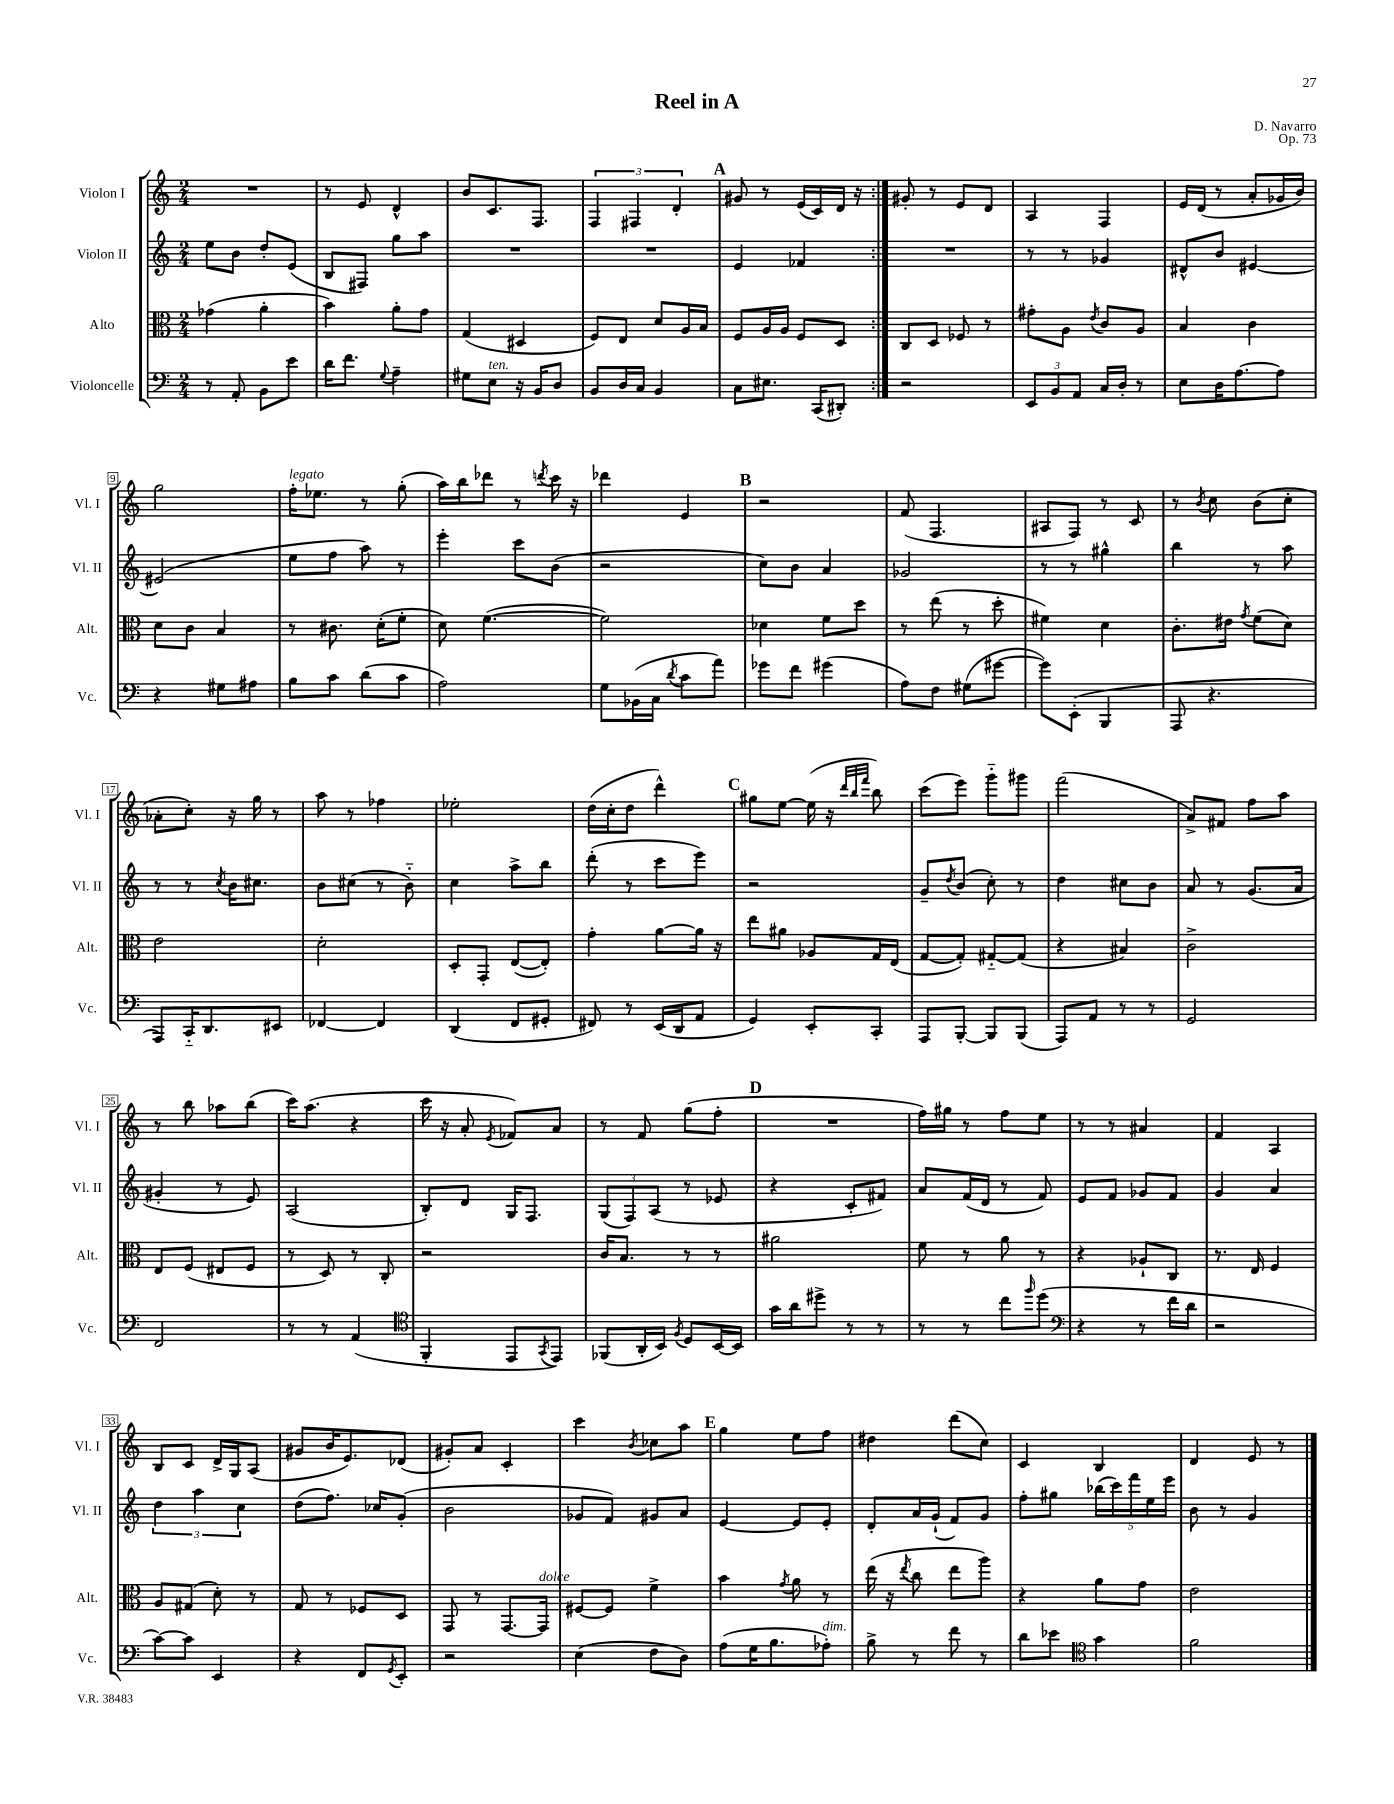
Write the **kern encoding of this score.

**kern	**kern	**kern	**kern
*staff4	*staff3	*staff2	*staff1
*clefF4	*clefC3	*clefG2	*clefG2
*k[]	*k[]	*k[]	*k[]
*M2/4	*M2/4	*M2/4	*M2/4
8r	(4g-\	8ee\L	2r
8AA'/	.	8b\J	.
8BB\L	4a'\	8dd'/L	.
8e\J	.	(8e/J	.
=	=	=	=
16d\LK	4b\)	8B/L	8r
8.f\J	.	.	.
.	.	8F#/J)	8e/
8qqG/	.	.	.
4A~\	8a'\L	8gg\L	4d^^/
.	8g\J	8aa\J	.
=	=	=	=
8G#\L	(4G/	2r	8b/L
8E\J	.	.	8.c/
16r	4D#/	.	.
16BB/LK	.	.	8.F/J
8D/J	.	.	.
=	=	=	=
8BB/L	8F/L)	2r	6F/
16D/L	8E/J	.	.
.	.	.	6F#/
16C/JJ	.	.	.
4BB/	8d/L	.	.
.	.	.	6d'/
.	16A/L	.	.
.	16B/JJ	.	.
=	=	=	=
8C\L	8F/L	4e/	8g#/
8.E#\J	16A/L	.	8r
.	16A/JJ	.	.
.	8F/L	4f-/	(16e/LL
(16CC/LK	.	.	16c/)
8DD#'/J)	8D/J	.	16d/JJ
.	.	.	16r
=:|!	=:|!	=:|!	=:|!
2r	8C/L	2r	8g#'/
.	8D/J	.	8r
.	8F-/	.	8e/L
.	8r	.	8d/J
=	=	=	=
12EE/L	8g#'\L	8r	4A/
12BB/	.	.	.
.	8A\J	8r	.
12AA/J	.	.	.
.	8qe/	.	.
16C/LL	8c/L	4g-/	4F/
16D'/JJ	.	.	.
8r	8A/J	.	.
=	=	=	=
8E\L	4B/	8d#^^/L	16e/LL
.	.	.	(16d/JJ
16D\K	.	8b/J	8r
[8.A\	.	.	.
.	4c\	[4e#/	8a'/L
8A\]J	.	.	16g-/L
.	.	.	16b/JJ)
=	=	=	=
4r	8d\L	(2e#/]	2gg\
.	8c\J	.	.
8G#\L	4B/	.	.
8A#\J	.	.	.
=	=	=	=
8B\L	8r	8ee\L	16ff'\LK
.	.	.	8.ee-\J
8c\J	8.c#\	8ff\J	.
(8d\L	.	8aa\)	8r
.	(16d'\LK	.	.
8c\J	8f'\J	8r	(8gg'\
=	=	=	=
2A\)	8d\)	4eee'\	16aa\LL)
.	.	.	16bb\J
.	([4.f\	.	8ddd-\J
.	.	8ccc\L	8r
.	.	.	8qddd/
.	.	(8b\J	16ccc\
.	.	.	16r
=	=	=	=
8G\L	2f\])	2r	4ddd-\
(16BB-\L	.	.	.
16C\JJ	.	.	.
8qd/	.	.	.
8c\L	.	.	4e/
8a\J)	.	.	.
=	=	=	=
8g-\L	4d-\	8cc\L)	2r
8f\J	.	8b\J	.
(4g#\	8f\L	4a/	.
.	8dd\J	.	.
=	=	=	=
8A\L)	8r	2g-/	(8f/
8F\J	(8ee\	.	4.F/
(8G#\L	8r	.	.
[8g#\J	8dd'\	.	.
=	=	=	=
8g#\]L)	4f#\)	8r	8A#/L
(8EE'\J	.	8r	8F/J)
4BBB/	4d\	4gg#^^\	8r
.	.	.	8c/
=	=	=	=
8AAA/	8.c'\L	4bb\	8r
.	.	.	8qb/
4.r	.	.	8cc\
.	16e#\Jk	.	.
.	8qg/	.	.
.	(8f\L	8r	(8b\L
.	8d\J)	8aa\	8cc'\J
=	=	=	=
8AAA/L)	2e\	8r	8a-'\L
16CC'~/K	.	8r	8cc'\J)
8.DD/	.	.	.
.	.	8qcc/	.
.	.	16b\LK	16r
.	.	8.cc#\J	16gg\
8EE#/J	.	.	8r
=	=	=	=
[4FF-/	2d'\	8b\L	8aa\
.	.	(8cc#\J	8r
4FF-/]	.	8r	4ff-\
.	.	8b'~\)	.
=	=	=	=
(4DD/	8D'/L	4cc\	2ee-'\
.	8GG'/J	.	.
8FF/L	([8E/L	8aa^\L	.
8GG#'/J	8E'/]J)	8bb\J	.
=	=	=	=
8FF#/)	4g'\	(8ddd'\	(16dd\LL
.	.	.	16cc'\J
8r	.	8r	8dd\J
(16EE/LL	[8a\L	8ccc\L	4ddd^^\)
16DD/J	.	.	.
8AA/J	16a\]Jk	8eee\J)	.
.	16r	.	.
=	=	=	=
4GG/)	8ee\L	2r	8gg#\L
.	8a#\J	.	[8ee\J
8EE'/L	8A-/L	.	(16ee\]
.	.	.	16r
.	.	.	32qqddd/LLL
.	.	.	32qqbb/
.	.	.	32qqfff/JJJ
8CC'/J	16G/L	.	8bb\)
.	(16E/JJ	.	.
=	=	=	=
8AAA/L	[8G/L	8g~/L	(8ccc\L
.	.	8qdd/	.
[8BBB'/J	8G'/]J)	(8b/J	8eee\J)
8BBB/]L	[8G#'~/L	8cc'\)	8ggg'~\L
(8BBB/J	(8G#/]J	8r	8ggg#\J
=	=	=	=
8AAA/L)	4r	4dd\	(2fff\
8AA/J	.	.	.
8r	4B#/)	8cc#\L	.
8r	.	8b\J	.
=	=	=	=
2GG/	2c^\	8a/	8a^/L)
.	.	8r	8f#/J
.	.	(8.g/L	8ff\L
.	.	.	8aa\J
.	.	16a/Jk	.
=	=	=	=
2FF/	8E/L	4g#'/	8r
.	(8F/J	.	8bb\
.	8E#/L	8r	8aa-\L
.	8F/J	8e/)	(8bb\J
=	=	=	=
8r	8r	(2A/	16ccc\LK)
.	.	.	(8.aa\J
8r	8D/)	.	.
(4AA/	8r	.	4r
.	8C'/	.	.
=	=	=	=
*clefC4	*	*	*
4FF'/	2r	8B'/L)	16ccc\
.	.	.	16r
.	.	8d/J	8a'/
.	.	.	8qe/
8EE/L	.	16G/LK	8f-/L)
.	.	8.F/J	.
8qGG/	.	.	.
8EE/J)	.	.	8a/J
=	=	=	=
(8FF-/L	16c/LK	(12G/L	8r
.	8.B/J	.	.
.	.	12F/)	.
16AA'/L	.	.	8f/
.	.	(12A/J	.
16BB/JJ)	.	.	.
8qF/	.	.	.
8D/L	8r	8r	(8gg\L
[16BB/L	8r	8e-/	8ff'\J
16BB/]JJ	.	.	.
=	=	=	=
16g\LL	2a#\	4r	2r
16a\J	.	.	.
8dd#^\J	.	.	.
8r	.	8c'/L	.
8r	.	8f#/J)	.
=	=	=	=
8r	8f\	8a/L	16ff\LL)
.	.	.	16gg#\JJ
8r	8r	(16f/L	8r
.	.	16d/JJ	.
8cc\L	8a\	8r	8ff\L
16qqff/	.	.	.
(8dd\J	8r	8f/)	8ee\J
=	=	=	=
*clefF4	*	*	*
4r	4r	8e/L	8r
.	.	8f/J	8r
8r	8A-`/L	8g-/L	4a#/
16f\LL	8C/J	8f/J	.
16d\JJ	.	.	.
=	=	=	=
2r	8.r	4g/	4f/
.	16E/	.	.
.	4F/	4a/	4A/
=	=	=	=
[8c\L)	8A/L	6dd\	8B/L
8c\]J	(8G#/J	.	8c/J
.	.	6aa\	.
4EE/	8d'\)	.	16d^/LL
.	.	.	16G/J
.	.	6cc\	.
.	8r	.	(8A/J
=	=	=	=
4r	8G/	(8dd\L	8g#/L
.	8r	8.ff\J)	16b/K
.	.	.	8.e/)
8FF/L	8F-/L	.	.
.	.	16cc-/LK	.
8qGG/	.	.	.
8EE'/J	8D/J	(8g'/J	(8d-/J
=	=	=	=
2r	8GG/	2b\	8g#'/L)
.	8r	.	8a/J
.	[8.GG/L	.	4c'/
.	16GG/]Jk	.	.
=	=	=	=
(4E\	[8F#/L	8g-/L	4ccc\
.	8F#/]J	8f/J)	.
.	.	.	8qb/
8F\L	4f^\	8g#/L	8cc-\L
8D\J)	.	8a/J	8aa\J
=	=	=	=
(8A\L	4b\	[4e/	4gg\
16G\K	.	.	.
8.B\	.	.	.
.	8qg/	.	.
.	8a\	8e/]L	8ee\L
8A-'\J)	8r	8e'/J	8ff\J
=	=	=	=
8B^\	(16ee\	8d'/L	4dd#\
.	16r	.	.
.	8qee/	.	.
8r	8cc\	16a/L	.
.	.	(16g`/JJ	.
8f\	8ee\L	8f/L)	(8ddd\L
8r	8aa\J)	8g/J	8cc\J)
=	=	=	=
8d\L	4r	8ff'\L	4c/
8e-\J	.	8gg#\J	.
*clefC4	*	*	*
4g\	8a\L	(20bb-\LL	4B/
.	.	20ccc\)	.
.	.	20fff\	.
.	8g\J	.	.
.	.	20ee\	.
.	.	20eee\JJ	.
=	=	=	=
2f\	2e\	8b\	4d/
.	.	8r	.
.	.	4g/	8e/
.	.	.	8r
==	==	==	==
*-	*-	*-	*-
